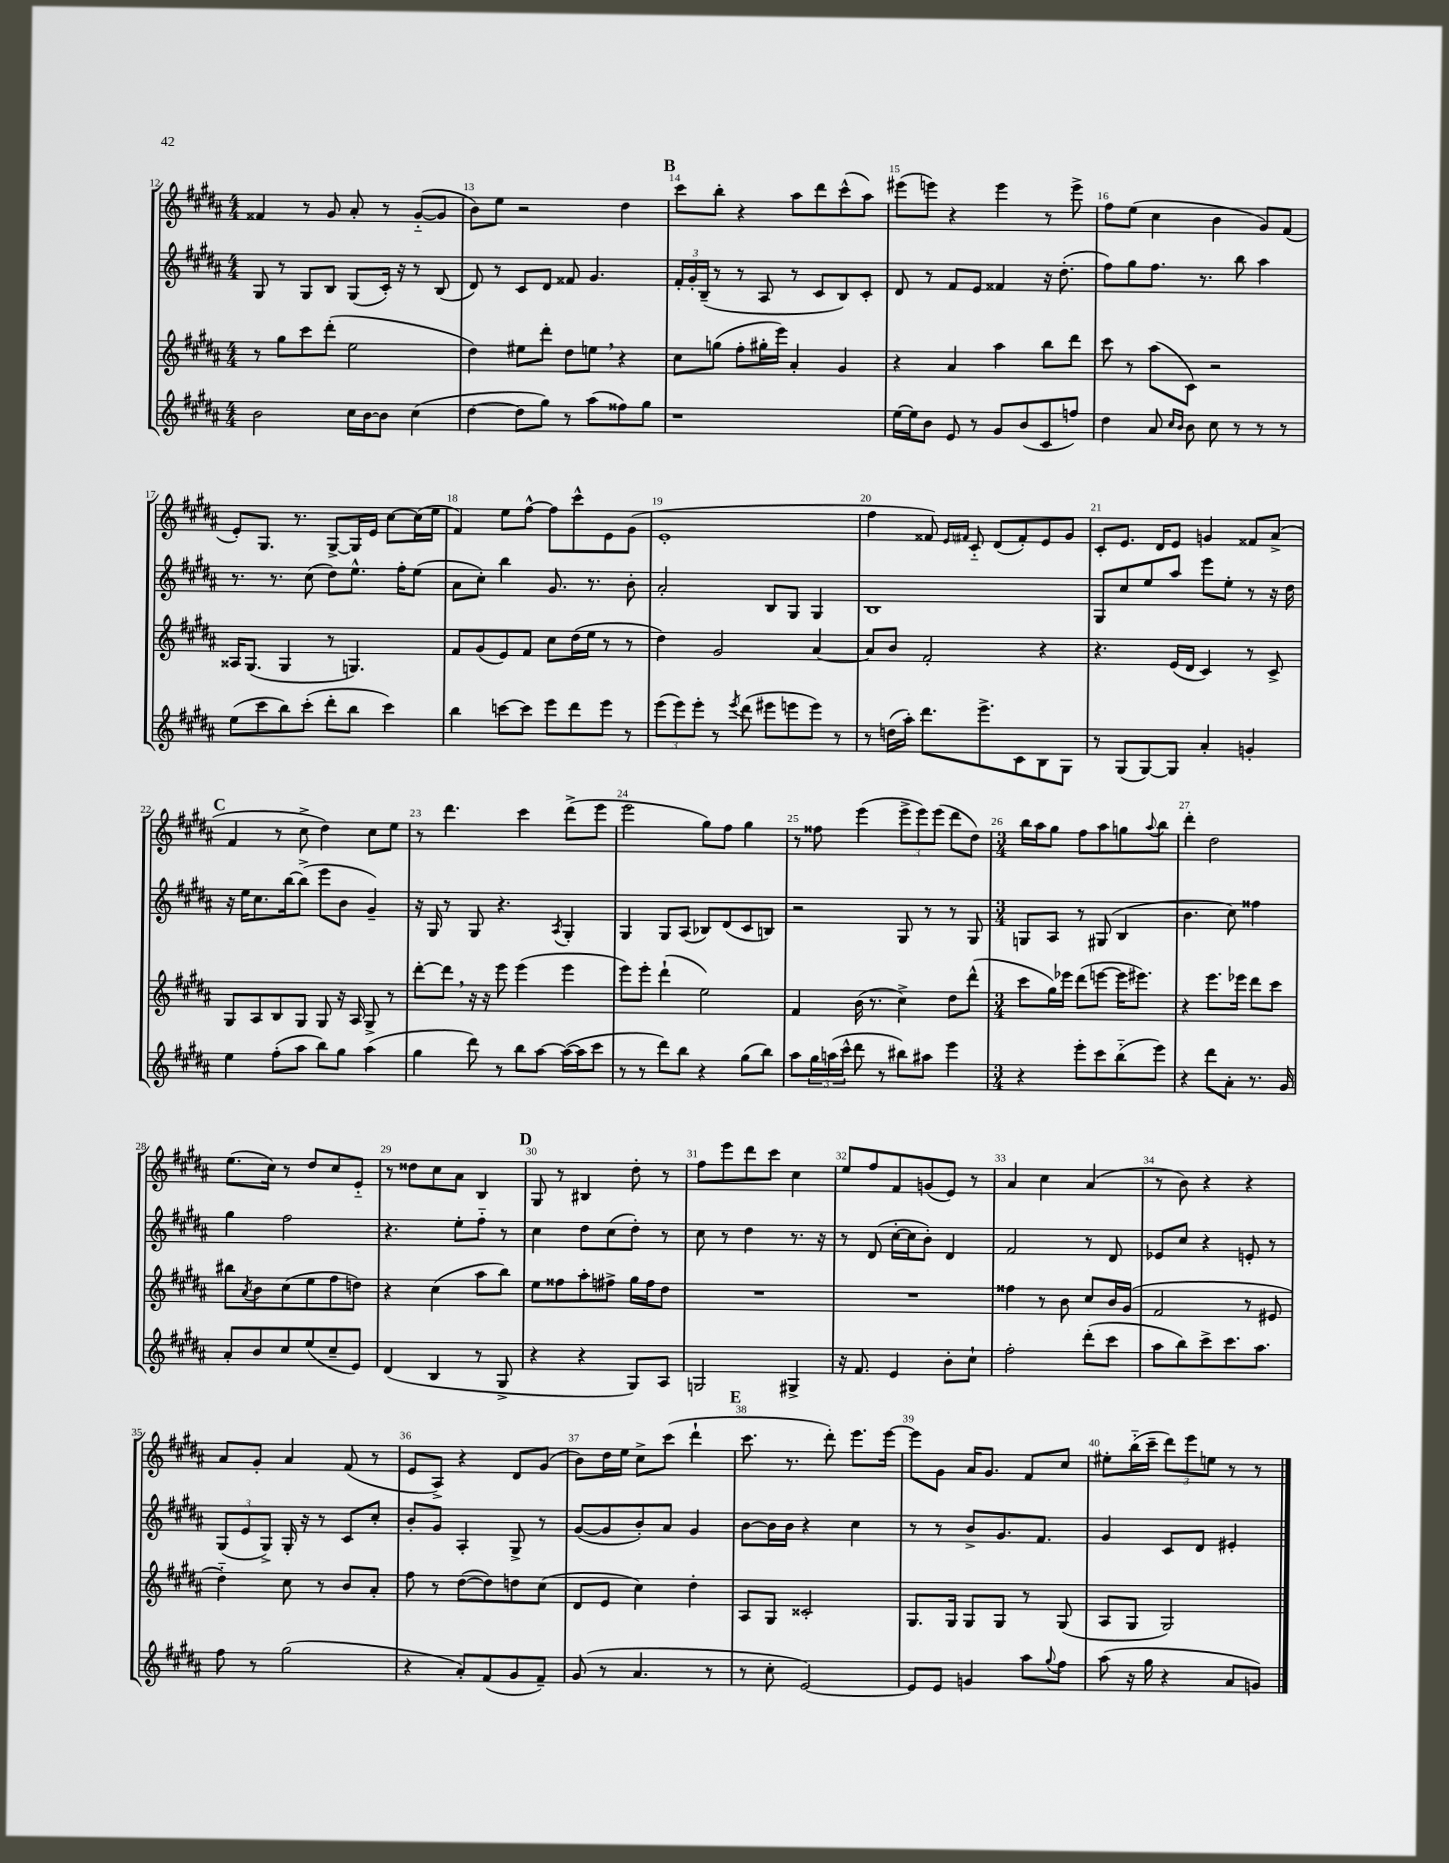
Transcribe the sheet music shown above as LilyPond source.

<<
\new StaffGroup <<
\new Staff = "s0" {
    \clef treble \key b \major \numericTimeSignature \time 4/4
    fisis'4 r8 gis'8 ais'8-. r8 gis'8~-_( gis'8 |
    b'8) e''8 r2 dis''4 |
    \mark \markup { \bold "B" } cis'''8 b''8-. r4 ais''8 dis'''8 cis'''8-^( ais''8) |
    eis'''8( e'''8) r4 e'''4 r8 e'''8-> |
    fis''8 e''8( cis''4 b'4 gis'8) fis'8( |
    e'8-.) gis8. r8. gis8~-> gis16 e'16 cis''8~ cis''16( e''16 |
    fis'4) e''8 fis''8~-^ fis''8 cis'''8-^ e'8 gis'8( |
    e'1-. |
    fis''4 fisis'8) \grace { e'16 fis'16 } cis'8-_ dis'8( fis'8-.) e'8 gis'8 |
    cis'8-. e'8. dis'16 e'8 g'4 fisis'8 ais'8->( |
    \mark \markup { \bold "C" } fis'4 r8 cis''8-> dis''4) cis''8 e''8 |
    r8 dis'''4. cis'''4 dis'''8->( e'''8 |
    e'''2 gis''8) fis''8 gis''4 |
    r8 fisis''8 e'''4( \tuplet 3/2 { e'''8-> e'''8) e'''8( } dis'''8 dis''8) |
    \numericTimeSignature \time 3/4 b''16 ais''16 gis''8 fis''8 ais''8 g''8 \appoggiatura { ais''8 } b''8 |
    dis'''4-. dis''2 |
    e''8.( cis''16) r8 dis''8 cis''8 e'8-_ |
    r8 disis''8 cis''8 ais'8 b4 |
    \mark \markup { \bold "D" } gis8 r8 bis4 dis''8-. r8 |
    fis''8 e'''8 dis'''8 cis'''8 cis''4 |
    e''8 fis''8 fis'8 g'8( e'8) r8 |
    ais'4 cis''4 ais'4( |
    r8 b'8) r4 r4 |
    ais'8 gis'8-. ais'4 fis'8( r8 |
    e'8 ais8->) r4 dis'8 gis'8( |
    b'8) dis''16 e''16 cis''8-> cis'''8( dis'''4-! |
    \mark \markup { \bold "E" } cis'''8. r8. dis'''8-.) e'''8. e'''16~ |
    e'''8 gis'8 ais'16 gis'8. fis'8 cis''8 |
    eis''8-. b''16-_( cis'''16-- \tuplet 3/2 { dis'''8) e'''8 e''8 } r8 r8 \bar "|." |
}
\new Staff = "s1" {
    \clef treble \key b \major \numericTimeSignature \time 4/4
    gis8 r8 gis8 b8 gis8( cis'16-.) r16 r8 b8( |
    dis'8) r8 cis'8 dis'8 fisis'8 gis'4. |
    \mark \markup { \bold "B" } \tuplet 3/2 { fis'16-. gis'16-. b16--( } r8 r8 ais8 r8 cis'8 b8) cis'8-. |
    dis'8 r8 fis'8 e'8 fisis'4 r16 dis''8.-.( |
    fis''8) gis''8 fis''8. r8. b''8 ais''4 |
    r8. r8. cis''8( dis''8) e''8.-^ fis''16-. e''8( |
    ais'8 cis''8-.) b''4 gis'8. r8. b'8-. |
    ais'2-. b8 gis8 gis4 |
    b1 |
    gis8 cis''8 e''8 ais''8 e'''8 e''8-. r8 r16 dis''16 |
    \mark \markup { \bold "C" } r16 e''16 cis''8. b''16~ b''8->( e'''8 b'8 gis'4--) |
    r16 gis16 r8 gis8 r4. \acciaccatura { ais8 } gis4-. |
    gis4 gis8 ais8( bes8) dis'8( cis'8 b8) |
    r2 gis8 r8 r8 gis8 |
    \numericTimeSignature \time 3/4 g8 ais8 r8 gis8( b4 |
    b'4. cis''8) fisis''4 |
    gis''4 fis''2 |
    r4. e''8-. fis''8-_ r8 |
    \mark \markup { \bold "D" } cis''4 dis''8 cis''8( dis''8-.) r8 |
    cis''8 r8 dis''4 r8. r16 |
    r8 dis'8( cis''16~-. cis''16 b'8-.) dis'4 |
    fis'2 r8 dis'8 |
    ees'8 cis''8 r4 e'8-. r8 |
    \tuplet 3/2 { gis8( e'8 gis8->) } gis16-. r16 r8 cis'8 cis''8-. |
    b'8-. gis'8 ais4-. gis8-> r8 |
    gis'8~( gis'8 b'8-.) ais'8 gis'4 |
    \mark \markup { \bold "E" } b'8~ b'16 b'16 r4 cis''4 |
    r8 r8 b'8-> gis'8. fis'8. |
    gis'4 cis'8 dis'8 eis'4-. \bar "|." |
}
\new Staff = "s2" {
    \clef treble \key b \major \numericTimeSignature \time 4/4
    r8 gis''8 cis'''8 dis'''8-.( e''2 |
    dis''4) eis''8 dis'''8-. dis''8 e''8 \breathe r4 |
    \mark \markup { \bold "B" } cis''8 g''8( fis''8-. gis''16-. e'''16) ais'4-. gis'4 |
    r4 ais'4 ais''4 b''8 dis'''8 |
    cis'''8 r8 ais''8( cis'8) r2 |
    aisis16 gis8.( gis4 r8 g4.) |
    fis'8 gis'8( e'8) fis'8 cis''8 dis''16( e''16 r8 r8 |
    dis''4) gis'2 ais'4~ |
    ais'8 b'8 fis'2-. r4 |
    r4. e'16( dis'16 cis'4) r8 cis'8-> |
    \mark \markup { \bold "C" } gis8 ais8 b8 gis8 gis8 r16 ais16 gis8-> r8 |
    dis'''8~-. dis'''8 \breathe r16 r16 e'''8 e'''4( e'''4 |
    e'''8) e'''8-. dis'''4-!( e''2) |
    fis'4 b'16( r8. cis''4->) dis''8 dis'''8-^( |
    \numericTimeSignature \time 3/4 cis'''8 gis''16) ees'''16 dis'''8( e'''8~ e'''16 eis'''8.) |
    r4 e'''8. ees'''16 dis'''8 cis'''8 |
    bis''8 \acciaccatura { ais'8 } b'8 cis''8( e''8 fis''8 d''8) |
    r4 cis''4( ais''8 b''8) |
    \mark \markup { \bold "D" } e''8 fisis''8 ais''8-. fis''8-> gis''16 fis''16 dis''8 |
    R2. |
    R2. |
    fisis''4 r8 b'8 cis''8 b'16 gis'16( |
    fis'2 r8 eis'8 |
    dis''4-_) cis''8 r8 b'8 ais'8-. |
    fis''8 r8 dis''8~( dis''8) d''8 cis''8( |
    dis'8 e'8 cis''4) dis''4-. |
    \mark \markup { \bold "E" } ais8 gis8 cisis'2-. |
    gis8. gis16 gis8 gis8 r8 gis8( |
    ais8 gis8 gis2) \bar "|." |
}
\new Staff = "s3" {
    \clef treble \key b \major \numericTimeSignature \time 4/4
    b'2 cis''16 b'16~ b'8 cis''4( |
    dis''4~ dis''8 gis''8) r8 ais''8( fisis''8) gis''8 |
    \mark \markup { \bold "B" } r1 |
    e''16~ e''16 b'8 e'8 r8 gis'8 b'8( cis'8 f''8) |
    dis''4 ais'8 \grace { cis''16 b'16 } b'8 cis''8 r8 r8 r8 |
    e''8( cis'''8 b''8) cis'''8-.( dis'''8-. b''8 cis'''4) |
    b''4 c'''8~ c'''8 e'''8 dis'''8 e'''8 r8 |
    \tuplet 3/2 { e'''8( e'''8) e'''8-. } r8 \acciaccatura { e'''8 } dis'''8( eis'''8 e'''8 e'''8) r8 |
    r8 d''16( ais''16-.) dis'''8. e'''8.-> cis'8 b8 gis8 |
    r8 gis8( gis8~) gis8 ais'4-. g'4-. |
    \mark \markup { \bold "C" } e''4 fis''8-.( ais''8 b''8) gis''8 ais''4( |
    gis''4 dis'''8) r8 b''8 ais''8~ ais''16~( ais''16 cis'''8 |
    r8 r8 dis'''8) b''8 r4 gis''8( b''8) |
    ais''8 \tuplet 3/2 { gis''16 a''16( cis'''16-^ } dis'''8 r8 bis''8) ais''8 e'''4 |
    \numericTimeSignature \time 3/4 r4 e'''8-. cis'''8 b''8-_( e'''8) |
    r4 dis'''8 ais'8-. r8. gis'16 |
    ais'8-. b'8 cis''8 e''8( cis''8-- e'8) |
    dis'4( b4 r8 gis8-> |
    \mark \markup { \bold "D" } r4 r4 gis8) ais8 |
    g2 gis4-> |
    r16 fis'8. e'4 b'8-. cis''8-! |
    fis''2-. dis'''8-.( cis'''8 |
    ais''8 b''8) cis'''8-> cis'''8. ais''8. |
    fis''8 r8 gis''2( |
    r4 ais'8-.) fis'8( gis'8 fis'8--) |
    gis'8( r8 ais'4. r8 |
    \mark \markup { \bold "E" } r8 cis''8-. e'2~) |
    e'8 e'8 g'4 ais''8 \appoggiatura { gis''8 } fis''8 |
    ais''8( r16 gis''16 r4 ais'8 g'8) \bar "|." |
}
>>
>>
\layout { \context { \Score currentBarNumber = #12 \override BarNumber.break-visibility = ##(#f #t #t) barNumberVisibility = #all-bar-numbers-visible } }
